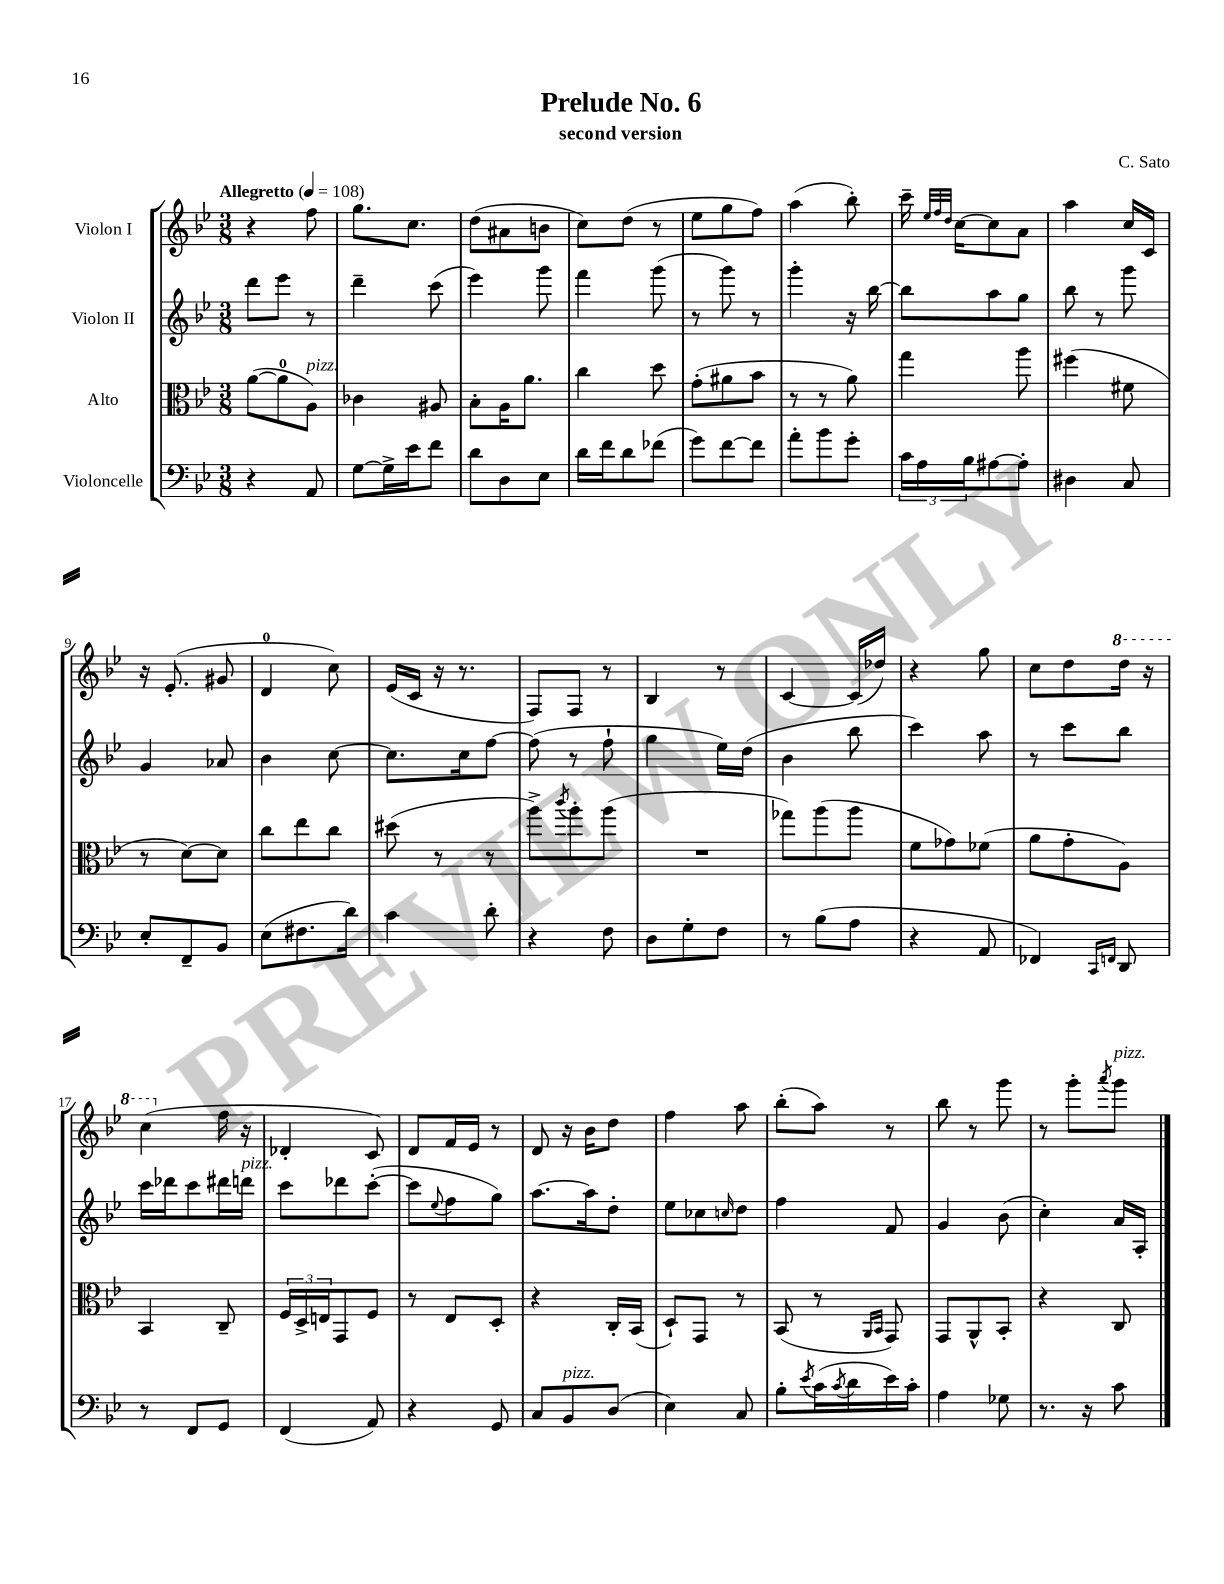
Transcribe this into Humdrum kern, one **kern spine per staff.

**kern	**kern	**kern	**kern
*staff4	*staff3	*staff2	*staff1
*clefF4	*clefC3	*clefG2	*clefG2
*k[b-e-]	*k[b-e-]	*k[b-e-]	*k[b-e-]
*M3/8	*M3/8	*M3/8	*M3/8
*MM108	*MM108	*MM108	*MM108
4r	([8a	8ddd	4r
.	8a]	8eee-	.
8AA	8A)	8r	8ff
=	=	=	=
[8G	4c-	4ddd~	8.gg
16G^]	.	.	.
16e-	.	.	8.cc
8f	8A#	(8ccc	.
=	=	=	=
8d	8B-'	4eee-)	(8dd
8D	16A	.	8a#
.	8.a	.	.
8E-	.	8ggg	8b
=	=	=	=
16d	4cc	4fff	8cc)
16f	.	.	.
8d	.	.	(8dd
(8f-	8dd	(8ggg	8r
=	=	=	=
8g)	(8g'	8r	8ee-
[8f	8a#	8ggg)	8gg
8f]	8b-	8r	8ff)
=	=	=	=
8a'	8r	4ggg'	(4aa
8b-	8r	.	.
8g'	8a)	16r	8bb-')
.	.	[16bb-	.
=	=	=	=
24c	4gg	8bb-]	16ccc~
24A	.	.	.
.	.	.	32qqee-
.	.	.	32qqff
.	.	.	32qqdd
.	.	.	[16cc
24B-	.	.	.
[8A#	.	8aa	8cc]
8A#']	8aa	8gg	8a
=	=	=	=
4D#	(4ff#	8bb-	4aa
.	.	8r	.
8C	8f#	8ggg	16cc
.	.	.	16c
=	=	=	=
8E-'	8r	4g	16r
.	.	.	(8.e-'
8FF~	[8d)	.	.
8BB-	8d]	8a-	8g#
=	=	=	=
(8E-	8cc	4b-	4d
8.F#	8ee-	.	.
.	8cc	[8cc	8cc)
16d)	.	.	.
=	=	=	=
4c	(8dd#	8.cc]	(16e-
.	.	.	16c
.	8r	.	16r
.	.	16cc	8.r
8d'	8r	[8ff	.
=	=	=	=
4r	8aa^)	(8ff]	8F)
.	8qccc	.	.
.	8aa'	8r	8F
8F	(8aa	8ff`	8r
=	=	=	=
8D	4.r	4gg	4B-
8G'	.	.	.
8F	.	16ee-)	8r
.	.	(16dd	.
=	=	=	=
8r	8gg-)	4b-	[4c
(8B-	(8aa	.	.
8A	8aa	8bb-	(16c]
.	.	.	16dd-)
=	=	=	=
4r	8f	4ccc)	4r
.	8g-)	.	.
8AA	(8f-	8aa	8gg
=	=	=	=
4FF-)	8a	8r	8cc
.	8g'	8ccc	8dd
16qqCC	.	.	.
16qqFF	.	.	.
8DD	8A)	8bb-	16ddd
.	.	.	16r
=	=	=	=
8r	4BB-	16ccc	(4ccc
.	.	16ddd-	.
8FF	.	8ccc	.
8GG	8C~	16ddd#	16ff
.	.	16ddd	16r
=	=	=	=
(4FF	24F	8ccc	4d-'
.	24D^	.	.
.	24E	.	.
.	8GG	8ddd-	.
8AA)	8F	([8ccc'	8c)
=	=	=	=
4r	8r	8ccc]	8d
.	.	8qqee-	.
.	8E-	8ff	16f
.	.	.	16e-
8GG	8D'	8gg)	8r
=	=	=	=
8C	4r	[8.aa	8d
8BB-	.	.	16r
.	.	16aa]	16b-
(8D	16C'	8dd'	8dd
.	(16BB-	.	.
=	=	=	=
4E-)	8D`)	8ee-	4ff
.	8GG	8cc-	.
.	.	16qqcc	.
8C	8r	8dd	8aa
=	=	=	=
8B-'	(8BB-	4ff	(8bb-'
8qe-	.	.	.
(16c	8r	.	8aa)
8qc	.	.	.
16d	.	.	.
.	16qqAA	.	.
.	16qqBB-	.	.
16e-)	8GG)	8f	8r
16c'	.	.	.
=	=	=	=
4A	8GG	4g	8bb-
.	8AA^^	.	8r
8G-	8BB-'	(8b-	8ggg
=	=	=	=
8.r	4r	4cc')	8r
.	.	.	8ggg'
16r	.	.	.
.	.	.	8qaaa
8c	8C	16a	8ggg
.	.	16A'	.
==	==	==	==
*-	*-	*-	*-
